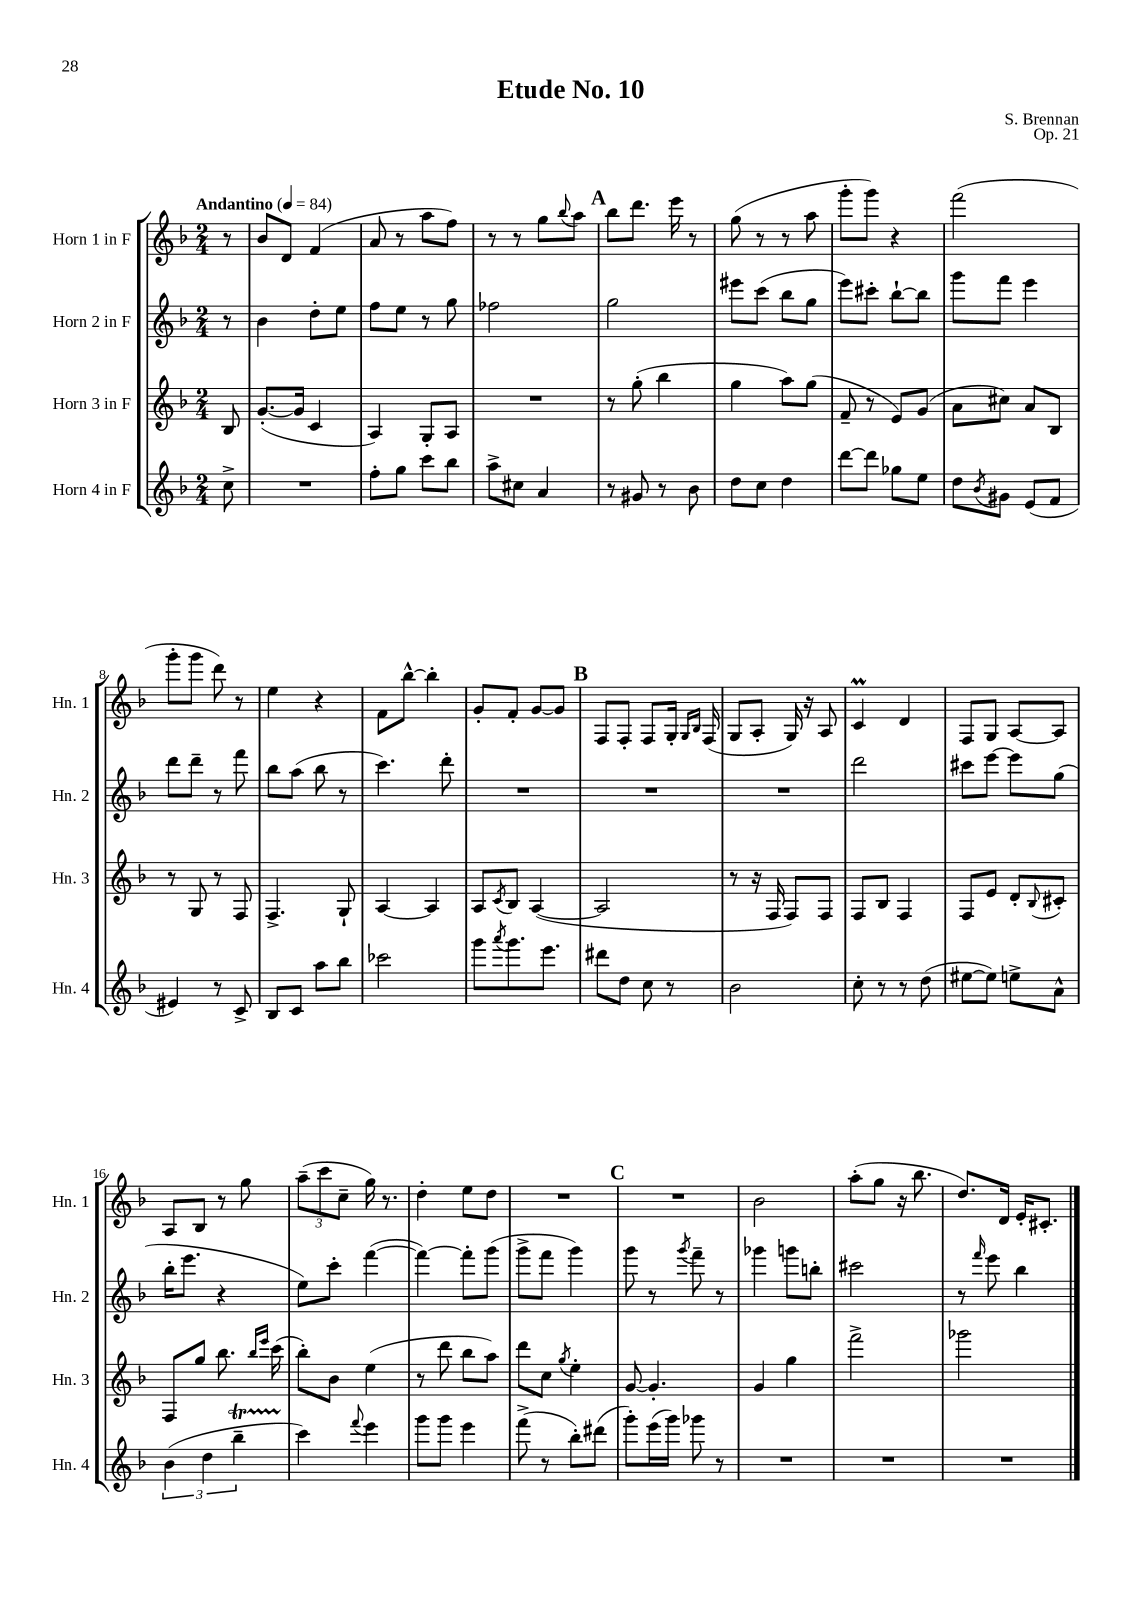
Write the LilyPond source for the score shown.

\header { title = "Etude No. 10" composer = "S. Brennan" opus = "Op. 21" }
<<
\new StaffGroup <<
\new Staff = "s0" \with { instrumentName = "Horn 1 in F" shortInstrumentName = "Hn. 1" } {
    \clef treble \key f \major \numericTimeSignature \time 2/4 \partial 8 \tempo "Andantino" 4 = 84
    r8 |
    bes'8 d'8 f'4( |
    a'8 r8 a''8 f''8) |
    r8 r8 g''8 \appoggiatura { bes''8 } a''8 |
    \mark \markup { \bold "A" } bes''8 d'''8. e'''16 r8 |
    g''8( r8 r8 a''8 |
    g'''8-. g'''8) r4 |
    f'''2( |
    g'''8-. g'''8 d'''8) r8 |
    e''4 r4 |
    f'8 bes''8~-^ bes''4-. |
    g'8-. f'8-. g'8~ g'8 |
    \mark \markup { \bold "B" } f8 f8-. f8 g16-. \grace { g16 bes16 } f16( |
    g8 a8-. g16) r16 a8 |
    c'4\prall d'4 |
    f8 g8 a8~ a8 |
    a8 bes8 r8 g''8 |
    \tuplet 3/2 { a''8--( c'''8 c''8-- } g''16) r8. |
    d''4-. e''8 d''8 |
    R2 |
    \mark \markup { \bold "C" } R2 |
    bes'2 |
    a''8-.( g''8 r16 bes''8. |
    d''8.) d'16 e'16-. cis'8.-. \bar "|." |
}
\new Staff = "s1" \with { instrumentName = "Horn 2 in F" shortInstrumentName = "Hn. 2" } {
    \clef treble \key f \major \numericTimeSignature \time 2/4 \partial 8
    r8 |
    bes'4 d''8-. e''8 |
    f''8 e''8 r8 g''8 |
    fes''2 |
    \mark \markup { \bold "A" } g''2 |
    eis'''8 c'''8( bes''8 g''8 |
    e'''8) cis'''8-. bes''8~-! bes''8 |
    g'''8 f'''8 e'''4 |
    d'''8 d'''8-- r8 f'''8 |
    bes''8 a''8( bes''8 r8 |
    c'''4.) d'''8-. |
    R2 |
    \mark \markup { \bold "B" } R2 |
    R2 |
    d'''2 |
    cis'''8 e'''8~ e'''8 g''8( |
    bes''16-. e'''8. r4 |
    e''8) c'''8-. f'''4~( |
    f'''4~) f'''8-. g'''8( |
    g'''8-> f'''8 g'''4) |
    \mark \markup { \bold "C" } g'''8 r8 \acciaccatura { g'''8 } f'''8-- r8 |
    ges'''4 g'''8 b''8-. |
    cis'''2 |
    r8 \grace { f'''16 } e'''8 bes''4 \bar "|." |
}
\new Staff = "s2" \with { instrumentName = "Horn 3 in F" shortInstrumentName = "Hn. 3" } {
    \clef treble \key f \major \numericTimeSignature \time 2/4 \partial 8
    bes8 |
    g'8.~-.( g'16 c'4 |
    a4) g8-. a8 |
    R2 |
    \mark \markup { \bold "A" } r8 g''8-.( bes''4 |
    g''4 a''8) g''8( |
    f'8-- r8 e'8) g'8( |
    a'8 cis''8) a'8 bes8 |
    r8 g8 r8 f8 |
    f4.-> g8-! |
    a4~ a4 |
    a8 \acciaccatura { c'8 } bes8 a4~( |
    \mark \markup { \bold "B" } a2 |
    r8 r16 f16 f8) f8 |
    f8 bes8 f4 |
    f8 e'8 d'8-. \appoggiatura { bes8 } cis'8-. |
    f8 g''8 bes''8. \grace { bes''16 e'''16 } c'''16( |
    bes''8-.) bes'8 e''4( |
    r8 d'''8 bes''8 a''8) |
    d'''8 c''8 \acciaccatura { g''8 } e''4-. |
    \mark \markup { \bold "C" } g'8~ g'4.-. |
    g'4 g''4 |
    f'''2-> |
    ges'''2 \bar "|." |
}
\new Staff = "s3" \with { instrumentName = "Horn 4 in F" shortInstrumentName = "Hn. 4" } {
    \clef treble \key f \major \numericTimeSignature \time 2/4 \partial 8
    c''8-> |
    R2 |
    f''8-. g''8 c'''8 bes''8 |
    a''8-> cis''8 a'4 |
    \mark \markup { \bold "A" } r8 gis'8 r8 bes'8 |
    d''8 c''8 d''4 |
    d'''8~ d'''8 ges''8 e''8 |
    d''8 \acciaccatura { bes'8 } gis'8 e'8( f'8 |
    eis'4) r8 c'8-> |
    bes8 c'8 a''8 bes''8 |
    ces'''2 |
    g'''8 \acciaccatura { a'''8 } g'''8. e'''8. |
    \mark \markup { \bold "B" } dis'''8 d''8 c''8 r8 |
    bes'2 |
    c''8-. r8 r8 d''8( |
    eis''8~ eis''8) e''8-> a'8-^ |
    \tuplet 3/2 { bes'4( d''4 bes''4--\startTrillSpan } |
    c'''4\stopTrillSpan) \appoggiatura { f'''8 } e'''4 |
    g'''8 g'''8 e'''4 |
    f'''8->( r8 bes''8-.) dis'''8( |
    \mark \markup { \bold "C" } g'''8-.) e'''16( g'''16) ges'''8 r8 |
    R2 |
    R2 |
    R2 \bar "|." |
}
>>
>>
